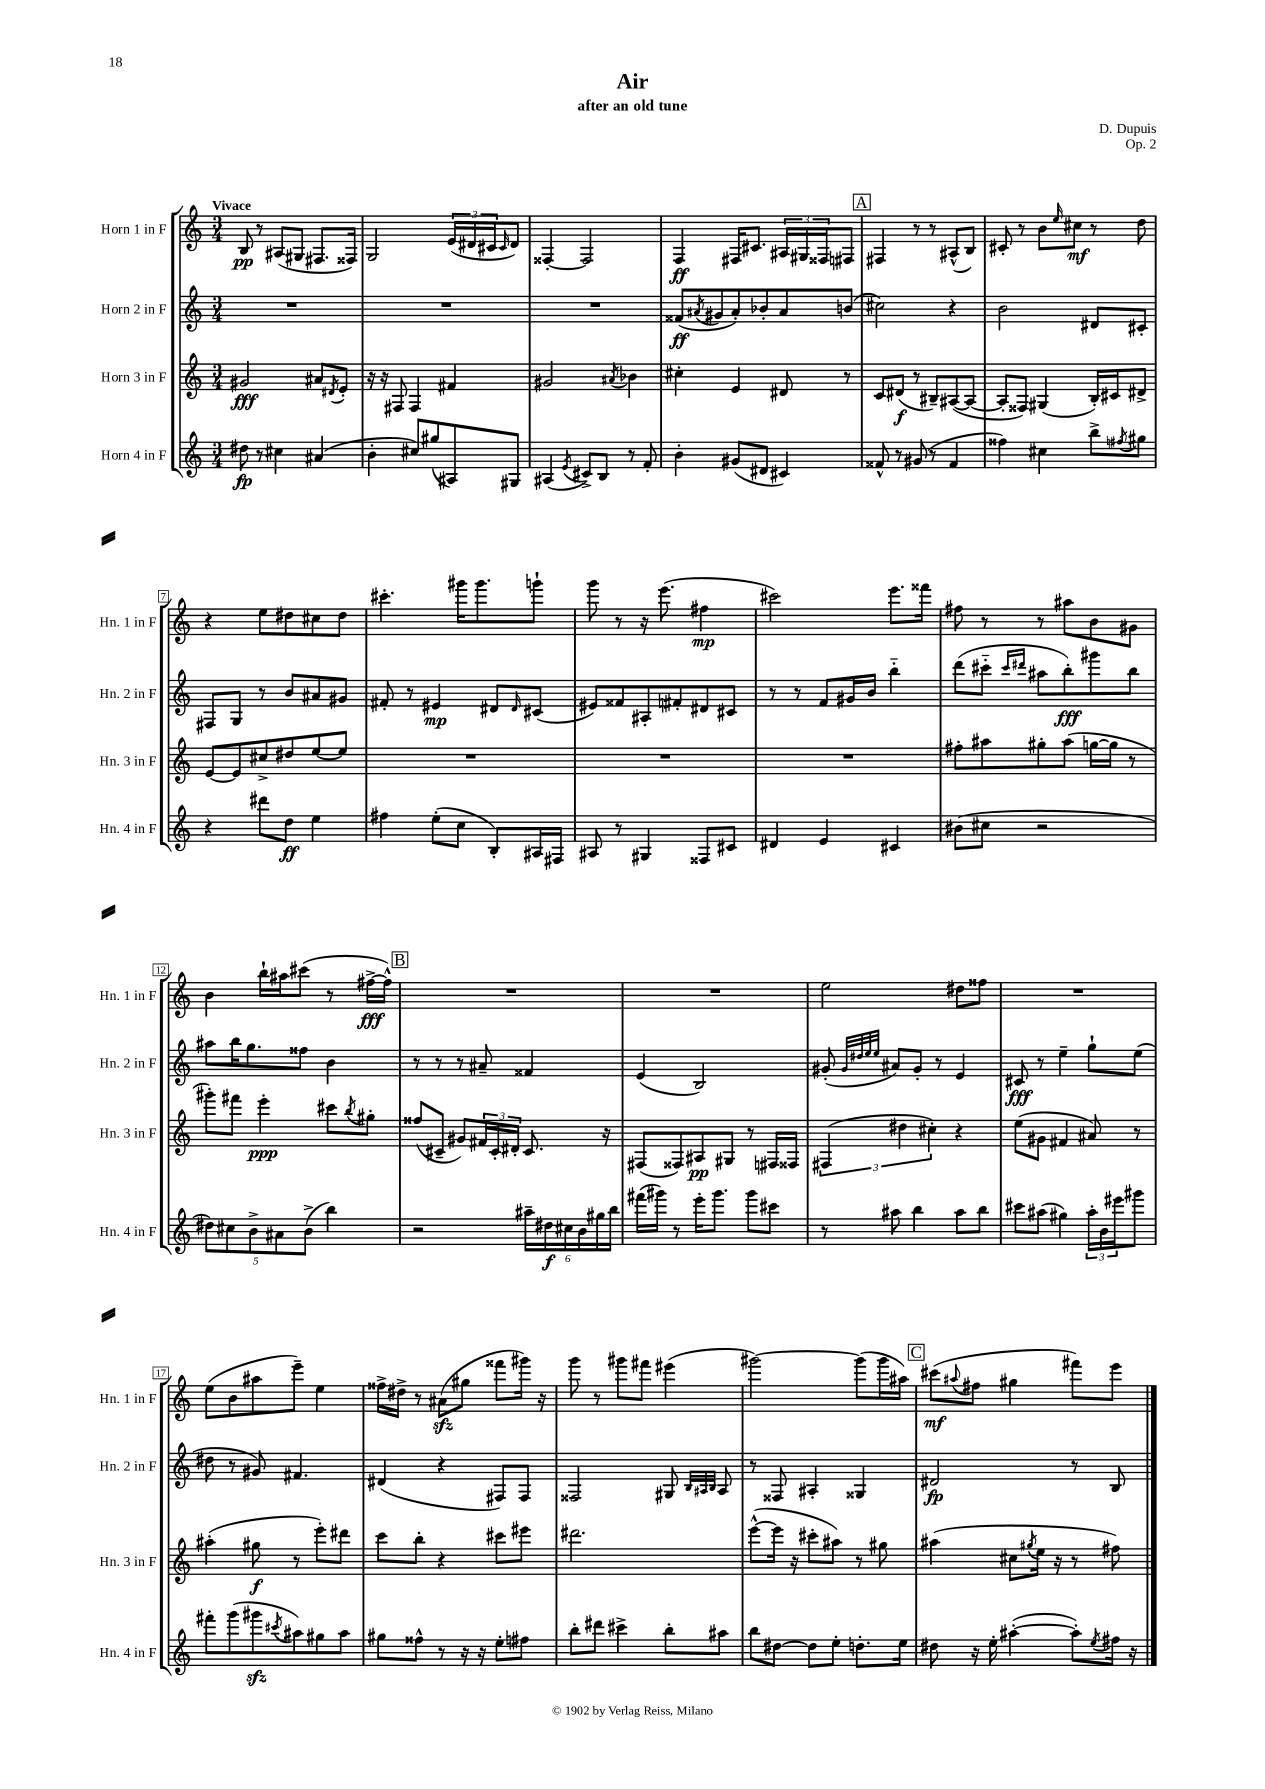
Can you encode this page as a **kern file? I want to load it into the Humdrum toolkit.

**kern	**kern	**kern	**kern
*staff4	*staff3	*staff2	*staff1
*clefG2	*clefG2	*clefG2	*clefG2
*k[]	*k[]	*k[]	*k[]
*M3/4	*M3/4	*M3/4	*M3/4
8dd#	2g#	2.r	8B
8r	.	.	8r
4cc#	.	.	(8A#
.	.	.	8G#
(4a#	8a#	.	8.F#
.	8qd#	.	.
.	8e'	.	.
.	.	.	16F##)
=	=	=	=
4b'	16r	2.r	2G
.	16r	.	.
.	8F#	.	.
8cc#)	4F#	.	.
(8gg#	.	.	.
8A#)	4f#	.	(24e
.	.	.	24d#
.	.	.	24c#
.	.	.	16qqc#
8G#	.	.	8d#)
=	=	=	=
(4A#	2g#	2.r	[4F##'
8qe	.	.	.
8c#^)	.	.	2F##]
8B	.	.	.
.	8qa#	.	.
8r	4b-	.	.
8f'	.	.	.
=	=	=	=
4b'	4cc#'	(8f##	4F
.	.	8qa#	.
.	.	8g#	.
(8g#	4e	8a#')	16F#
.	.	.	8.c#
8d#	.	8b-'	.
4c#)	8d#	8a#	24A#
.	.	.	24G#
.	.	.	24F##
.	8r	(8b	8F#
=	=	=	=
8f##^^	8c	2cc#)	4F#
8r	(8d#	.	.
(8g#	8r	.	8r
8r	8B#~)	.	8r
4f##	([8A#	4r	(8A#^^
.	8A#_	.	8B)
=	=	=	=
4ff##)	8A#']	2b	8c#'
.	8F##)	.	8r
4cc#	(4G#	.	8b
.	.	.	16qqee
.	.	.	8cc#
8bb^	16B')	8d#	8r
.	16c#	.	.
8qff#	.	.	.
8gg#	8d#^	8c#'	8dd
=	=	=	=
4r	[8e	8F#	4r
.	8e]	8G	.
8ddd#	8cc#^	8r	8ee
8dd	8dd#	8b	8dd#
4ee	[8ee	8a#	8cc#
.	8ee]	8g#	8dd#
=	=	=	=
4ff#	2.r	8f#'	4.ccc#'
.	.	8r	.
(8ee'	.	4e#	.
8cc	.	.	16ggg#
.	.	.	8.ggg#
8B')	.	8d#	.
.	.	16qqd#	.
16A#	.	(8c#	8ggg`
16F#	.	.	.
=	=	=	=
8A#	2.r	8e#)	8ggg
8r	.	8f##	8r
4G#	.	8A#'	16r
.	.	.	(8.eee
.	.	8f#'	.
8F##	.	8d#	4ff#
8c#	.	8c#	.
=	=	=	=
4d#	2.r	8r	2ccc#)
.	.	8r	.
4e	.	8f	.
.	.	16g#	.
.	.	16b	.
4c#	.	4bb'~	8.eee
.	.	.	16fff##
=	=	=	=
(8b#	8ff#'	(8ddd	8ff#
8cc#	8aa#	8ccc#'~	8r
.	.	16qqccc#	.
.	.	16qqddd#	.
2r	8gg#'	8aa#	8r
.	(8aa#	8bb')	8aa#
.	[16gg	8ggg#	8b
.	16gg]	.	.
.	8r	8bb	8g#
=	=	=	=
10dd#)	8ggg#')	8aa#	4b
10cc#	.	.	.
.	8fff#	16bb	.
.	.	8.gg	.
10b^	.	.	.
.	4eee'	.	16bb`
10a#	.	.	.
.	.	.	16aa#
.	.	8ff##	(8ccc#
(10b^	.	.	.
4bb)	8ccc#	4b	8r
.	8qbb	.	.
.	8gg#'	.	[16ff#^
.	.	.	16ff#^^])
=	=	=	=
2r	(8ff##	8r	2.r
.	8c#~	8r	.
.	8g#)	8r	.
.	24f#	8a#~	.
.	24c#'	.	.
.	24d#'	.	.
24aa#~	8.c#	4f##	.
24dd#	.	.	.
24cc#	.	.	.
24b	.	.	.
24gg#	.	.	.
.	16r	.	.
24bb	.	.	.
=	=	=	=
(16fff#	(8F#	(4e	2.r
16ggg#)	.	.	.
8r	8F##)	.	.
16eee'	8A#	2B)	.
8.ggg#	.	.	.
.	8G#	.	.
8ggg#	8r	.	.
8ccc#	16F#	.	.
.	16F##	.	.
=	=	=	=
8r	(6F#	(8g#'	2ee
.	.	32qqg#	.
.	.	32qqdd#	.
.	.	32qqee	.
.	.	32qqee	.
8aa#	.	8a#)	.
.	6dd#	.	.
4bb	.	8g#'	.
.	6cc#')	.	.
.	.	8r	.
8aa#	4r	4e	8dd#
8bb	.	.	8ff##
=	=	=	=
8ccc#	(8ee	8c#	2.r
(8aa#	8g#	8r	.
4gg#)	4f#	4ee~	.
24aa#'	8a#)	8gg`	.
24b	.	.	.
24eee#	.	.	.
8ggg#	8r	(8ee	.
=	=	=	=
8fff#'	(4aa#'	8dd#	(8ee
(8ggg	.	8r	8b
8ggg#	8gg#	8g#)	8aa#
8qccc#	.	.	.
8aa#)	8r	4.f#	8eee~)
8gg#	8eee')	.	4ee
8aa#	8ddd#	.	.
=	=	=	=
8gg#	8ccc	(4d#	16ff##^
.	.	.	16dd#^
8ff##^^	8bb'	.	8r
8r	4r	4r	(8a#
16r	.	.	8gg#
16r	.	.	.
8ee'	8ccc#	8F#)	8fff##
8ff#	8eee#	8F#	16ggg#)
.	.	.	16r
=	=	=	=
8bb'	2.ddd#	2F##	8ggg
8ddd#	.	.	8r
4ccc#^	.	.	8ggg#
.	.	.	8fff#
8bb'	.	8G#	(4eee#
.	.	32qqB	.
.	.	32qqA#	.
.	.	32qqB	.
8aa#	.	8A#	.
=	=	=	=
8bb	([8eee^^	8r	[2ggg#)
[8dd#	16eee]	8F##	.
.	16r	.	.
8dd#]	8ccc#'	4A#'	.
8ee'	8aa#)	.	.
8.dd'	8r	4G##	(8ggg#]
.	8gg#	.	16ggg#
16ee	.	.	16aa#)
=	=	=	=
8dd#	(4aa#	2d#	(8ccc#
.	.	.	8qqaa#
16r	.	.	8ff#
16ee'	.	.	.
([4aa#'	8cc#	.	4gg#
.	8qgg#	.	.
.	16ee	.	.
.	16r	.	.
8aa#'])	8r	8r	8fff#)
8qee	.	.	.
16ff#	8ff#)	8B	8eee
16r	.	.	.
==	==	==	==
*-	*-	*-	*-
